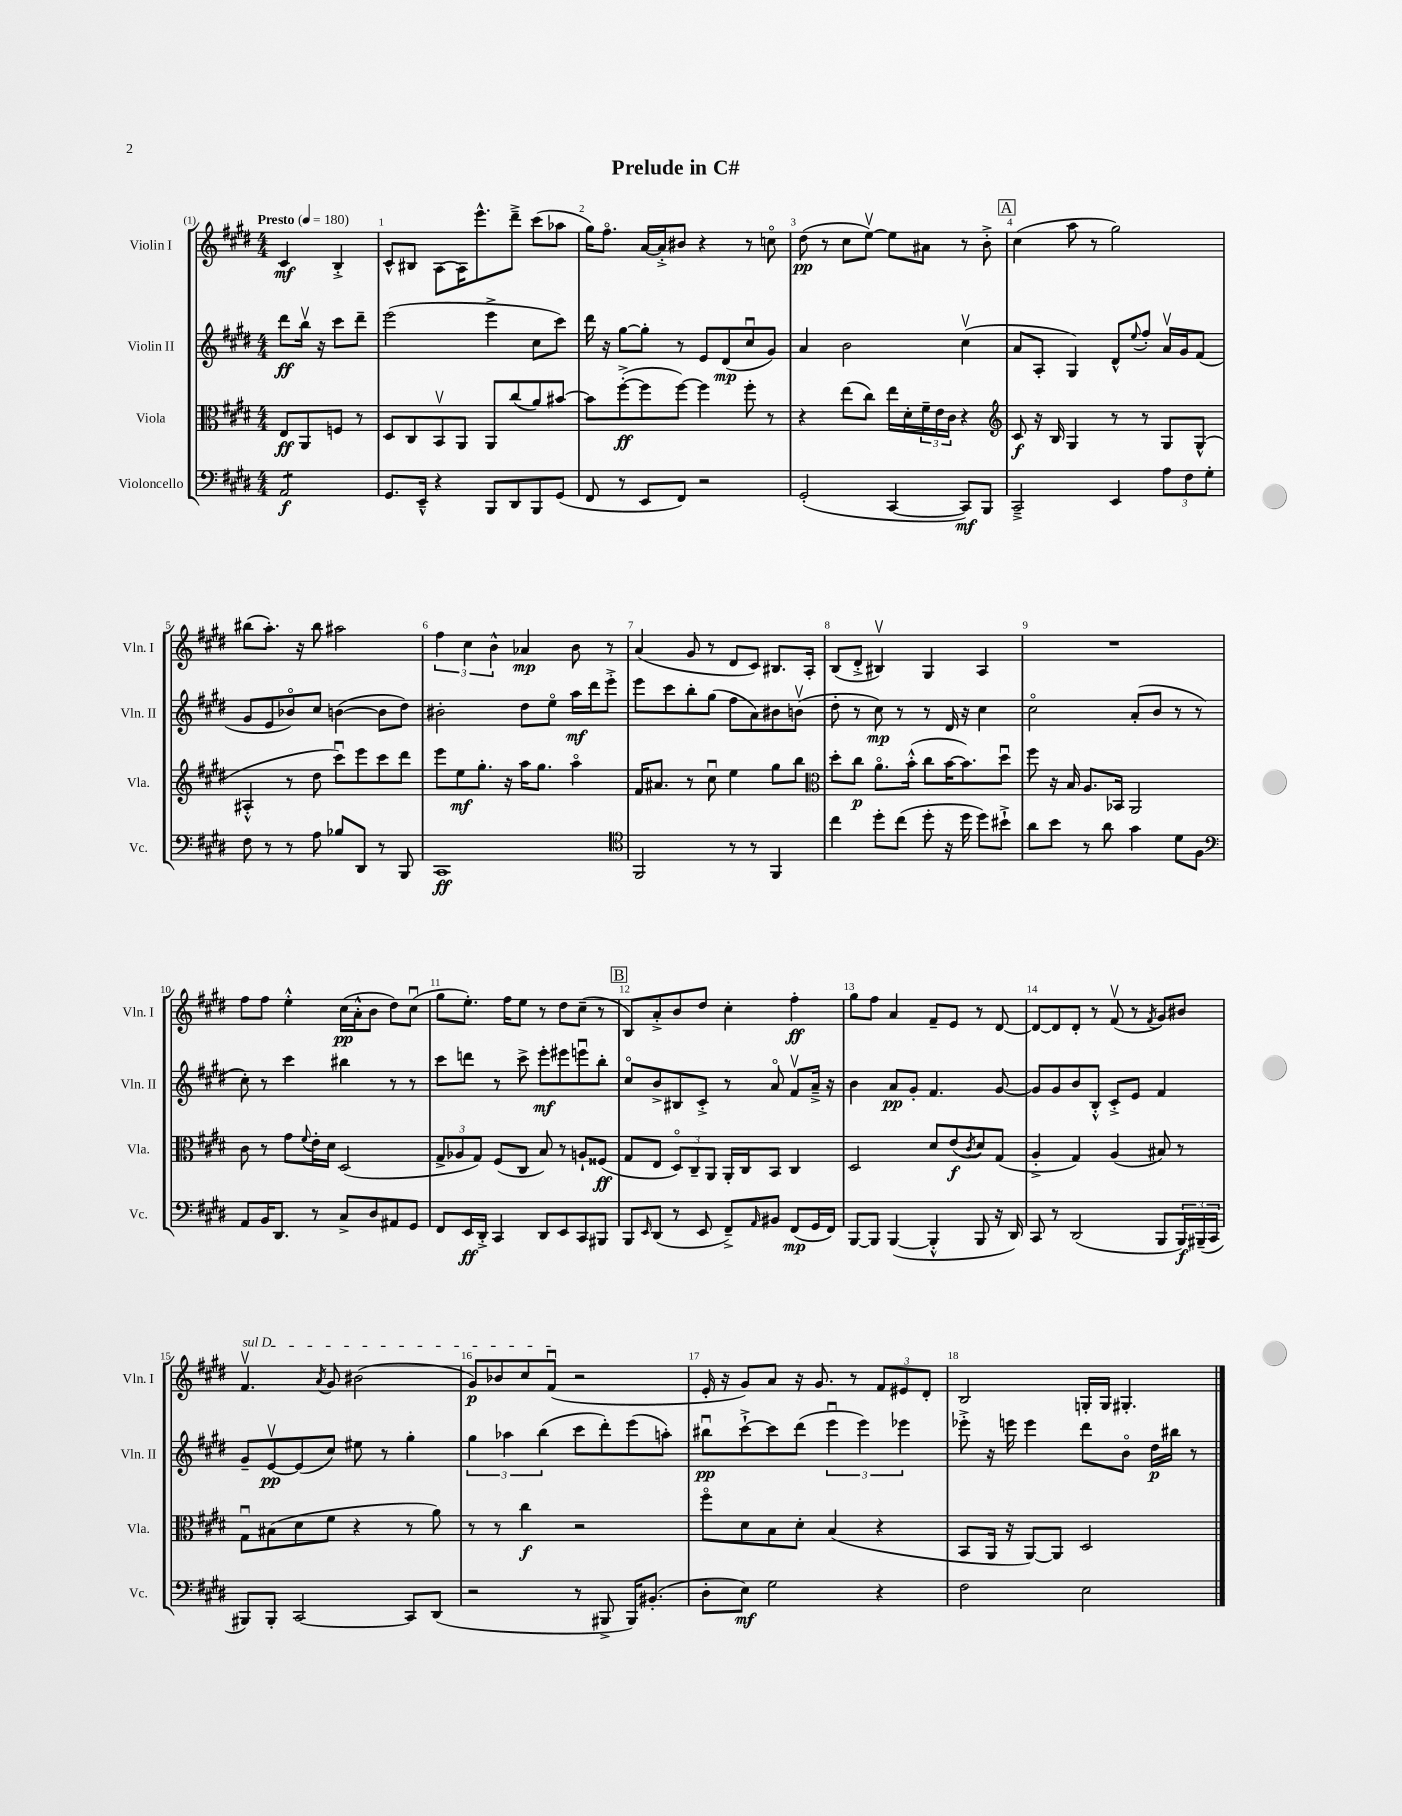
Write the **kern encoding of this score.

**kern	**kern	**kern	**kern
*staff4	*staff3	*staff2	*staff1
*clefF4	*clefC3	*clefG2	*clefG2
*k[f#c#g#d#]	*k[f#c#g#d#]	*k[f#c#g#d#]	*k[f#c#g#d#]
*M4/4	*M4/4	*M4/4	*M4/4
*MM180	*MM180	*MM180	*MM180
2AA	8E	8ddd#	4c#
.	8AA	16bbv	.
.	.	16r	.
.	8F	8ccc#	4B'^
.	8r	8ddd#~	.
=	=	=	=
8.GG#	8D#	(2eee	8c#^^
.	8C#	.	8B#
16EE~^^	.	.	.
4r	8BBv	.	[8A
.	8AA	.	16A]
.	.	.	8.eee^^
8BBB	8AA	4eee^	.
8DD#	(8cc#	.	8ddd#~^
8BBB	8a)	8cc#	(8ccc#
(8GG#	[8b#	8ccc#)	8aa-
=	=	=	=
8FF#	8b#]	16ddd#	16gg#)
.	.	16r	8.ff#o
8r	([8ff#'^	[8gg#	.
8EE	8ff#]	8gg#']	[16a
.	.	.	16a'^]
8FF#)	[8ff#)	8r	8b#
2r	4ff#]	8e	4r
.	.	(8d#	.
.	8ff#'	8cc#u	8r
.	8r	8g#)	8cco
=	=	=	=
(2GG#'	4r	4a	(8dd#
.	.	.	8r
.	(8ee	2b	8cc#
.	8cc#)	.	[8eev)
[4CC#	16ee	.	8ee]
.	16d#'	.	.
.	24f#~	.	8a#
.	24e	.	.
.	24c#	.	.
8CC#])	4r	(4cc#v	8r
8BBB	.	.	8b'^
=	=	=	=
*	*clefG2	*	*
2CC#~^	8c#	8a	(4cc#
.	16r	8A'	.
.	16B	.	.
.	4G#	4G#)	8aa
.	.	.	8r
4EE	8r	8d#^^	2gg#)
.	.	8qqee	.
.	8r	8ff#'	.
12A	8G#	16av	.
.	.	16g#	.
12F#	.	.	.
.	(8G#^^	(8f#	.
12G#'	.	.	.
=	=	=	=
8F#	4A#'^^	8g#	(8bb#
8r	.	8e	8.aa')
8r	8r	8b-o)	.
.	.	.	16r
8A	8dd#	8cc#	8bb#
8B-	8ccc#u)	([4b	2aa#
8DD#	8eee	.	.
8r	8ccc#	8b]	.
8BBB	8ddd#	8dd#)	.
=	=	=	=
1CC#	8eee	2b#'	6ff#
.	8ee	.	.
.	.	.	6cc#
.	8.gg#'	.	.
.	.	.	6b^^
.	16r	.	.
.	16aa	8dd#	4a-
.	8.gg#	.	.
.	.	8eeo	.
.	4aao	16aa	8b
.	.	16ddd#	.
.	.	8eee'^	8r
=	=	=	=
*clefC4	*	*	*
2FF#	16f#	8eee	(4a
.	8.a#	.	.
.	.	8ccc#	.
.	8r	8bb'	8g#
.	8cc#u	(8gg#	8r
8r	4ee	8ff#	8d#
8r	.	8a)	8c#)
4FF#	8gg#	8b#	8.B#
.	8bb	(8bv	.
.	.	.	16A'
=	=	=	=
*	*clefC3	*	*
4cc#	8dd#'	8dd#'	(8B
.	8cc#	8r	8d#'^
8dd#'	8.ao	8cc#)	4B#v)
(8cc#	.	8r	.
.	(16b'^^	.	.
8dd#'	8cc#	8r	4G#
16r	[16b	16d#	.
16dd#	8.b])	16r	.
8dd#)	.	4cc#	4A
8b#`^	8dd#u	.	.
=	=	=	=
8a	8ff#	2cc#o	1r
8b	16r	.	.
.	16B	.	.
8r	8.A	.	.
8a	.	.	.
.	16BB-	.	.
4g#	2AA	(8a'	.
.	.	8b	.
8d#	.	8r	.
8F#	.	8r	.
=	=	=	=
*clefF4	*	*	*
8AA	8c#	8cc#')	8ff#
16BB	8r	8r	8ff#
8.DD#	.	.	.
.	8g#	4ccc#	4ee'^^
.	8qqf#	.	.
8r	16e'	.	.
.	16d#	.	.
8C#^	(2D#	4bb#	(16cc#
.	.	.	16a'^^
8D#	.	.	8b
8AA#	.	8r	8dd#)
8GG#	.	8r	(8cc#u
=	=	=	=
8FF#	12G#^	8ccc#	8gg#
.	12A-	.	.
16EE	.	8ddd	8.ee')
.	12G#)	.	.
16DD#'^	.	.	.
4CC#	(8F#	8r	.
.	.	.	16ff#
.	8C#	8ccc#^	8ee
8DD#	8B)	8eee'	8r
8EE	8r	8eee#	8dd#
8CC#	8A`	8eeeu	(8cc#~
8BBB#	(8F##	8bb'	8r
=	=	=	=
8BBB	8G#	8cc#o	8B)
16qqEE	.	.	.
(8DD#	8E	8b^	8a'^
8r	12D#o)	8B#	8b
.	12C#~	.	.
8EE	.	8c#'^	8dd#
.	12AA	.	.
8FF#~^)	16AA'	8r	4cc#'
.	16C#	.	.
16qqAA	.	.	.
8BB#	8BB	8ao	.
(8FF#	4C#	8f#v	4ff#'
16GG#	.	16a~^	.
16FF#)	.	16r	.
=	=	=	=
[8BBB	2D#	4b	8gg#
8BBB]	.	.	8ff#
([4BBB	.	8a	4a
.	.	8g#'	.
4BBB'^^]	8d#	4.f#	8f#~
.	(8e	.	8e
.	8qc#	.	.
8BBB	8d#)	.	8r
16r	(8G#	[8g#	[8d#
16DD#)	.	.	.
=	=	=	=
8CC#	4A'^	8g#]	8d#_
8r	.	8g#	8d#]
(2DD#	4G#)	8b	8d#'
.	.	8B'^^	8r
.	(4A	8c#'^	(8f#v
.	.	8e	8r
.	.	.	8qf#
8BBB	8B#)	4f#	8g#)
24BBB)	8r	.	8b#
(24BBB#~	.	.	.
24CC#	.	.	.
=	=	=	=
8BBB#)	8G#u	8g#~	4.f#v
8BBB#'	(8B#	[8ev	.
[2CC#	8d#	(8e]	.
.	.	.	8qa
.	8f#	8cc#)	8g#
.	4r	8ee#	(2b#
.	.	8r	.
8CC#]	8r	4gg#'	.
(8DD#	8a)	.	.
=	=	=	=
2r	8r	6gg#	8g#)
.	8r	.	8b-
.	.	6aa-	.
.	4cc#	.	8cc#
.	.	(6bb	.
.	.	.	(8f#u
8r	2r	8ccc#	2r
8BBB#^	.	8ddd#')	.
16BBB#)	.	(8eee	.
(8.BB#'	.	.	.
.	.	8aa')	.
=	=	=	=
8D#'	8ff#o	8bb#u	16e'
.	.	.	16r
8E)	8d#	[8ccc#`^	8g#)
2G#	8B	8ccc#]	8a
.	8d#'	(8ddd#	16r
.	.	.	8.g#
.	(4B	6eeeu	.
.	.	.	8r
.	.	6eee)	.
4r	4r	.	12f#
.	.	6eee-	12e#
.	.	.	12d#'
=	=	=	=
2F#	8BB	8eee-'^	2B
.	16AA	16r	.
.	16r	16eee	.
.	[8AA)	4eee	.
.	8AA]	.	.
2E	2D#	8ddd#	16G'
.	.	.	16G
.	.	8bo	4.G#'
.	.	16dd#	.
.	.	16bb#	.
.	.	8r	.
==	==	==	==
*-	*-	*-	*-
